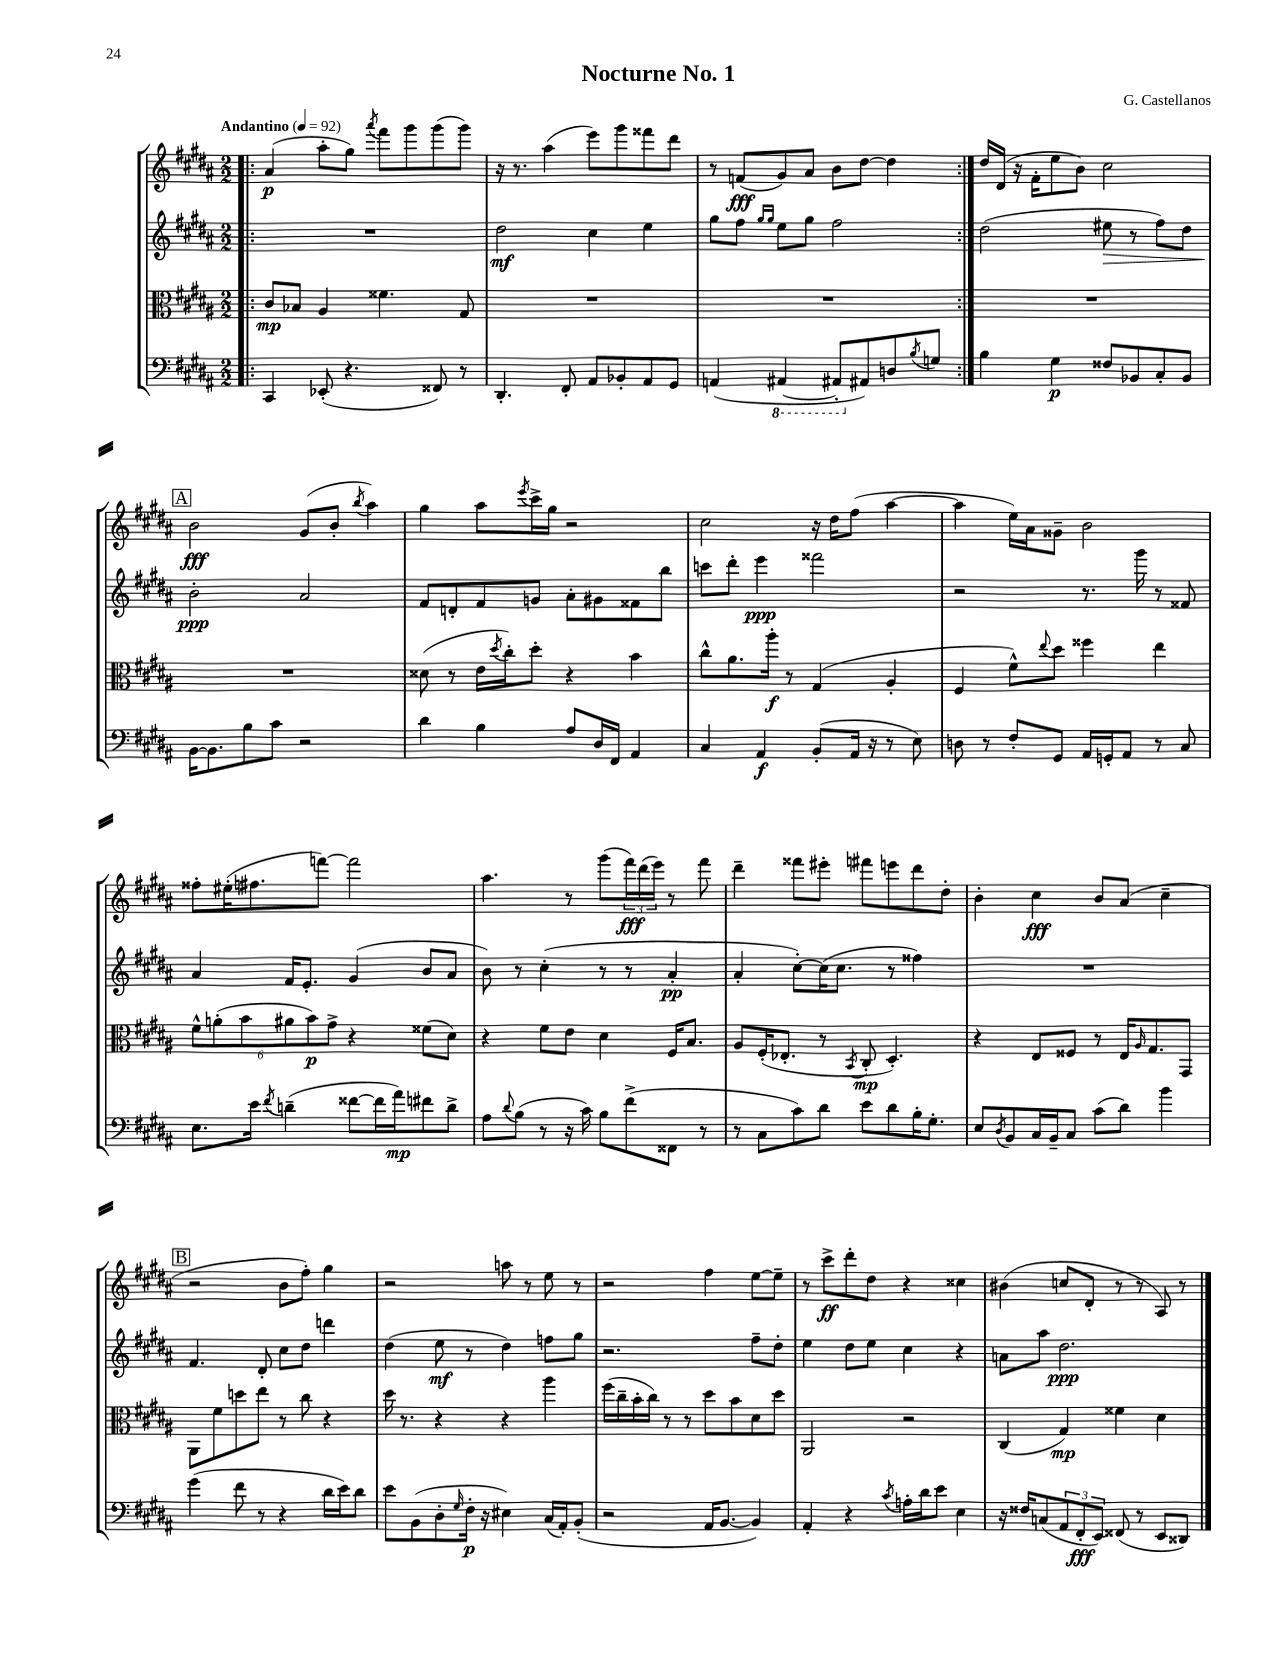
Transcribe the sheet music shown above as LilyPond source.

\header { title = "Nocturne No. 1" composer = "G. Castellanos" }
<<
\new StaffGroup <<
\new Staff = "s0" {
    \clef treble \key b \major \numericTimeSignature \time 2/2 \tempo "Andantino" 4 = 92
    \repeat volta 2 { \bar ".|:" ais'4\p( ais''8-. gis''8) \acciaccatura { ais'''8 } fis'''8 gis'''8 gis'''8( gis'''8) |
    r16 r8. ais''4( e'''8) gis'''8 fisis'''8 dis'''8 |
    r8 f'8\fff( gis'8) ais'8 b'8 dis''8~ dis''4 | }
    dis''16 dis'16( r16 fis'16-. e''8 b'8) cis''2 |
    \mark \markup { \box "A" } b'2\fff gis'8( b'8-. \acciaccatura { b''8 } ais''4) |
    gis''4 ais''8 \acciaccatura { e'''8 } cis'''16-> gis''16 r2 |
    cis''2 r16 dis''16 fis''8( ais''4~ |
    ais''4 e''16) ais'16 gisis'8-- b'2 |
    fisis''8-. eis''16-.( fis''8. f'''8~) f'''2 |
    ais''4. r8 gis'''8( \tuplet 3/2 { fis'''16\fff) dis'''16( e'''16) } r8 fis'''8 |
    dis'''4-- fisis'''8 eis'''8-. fis'''8 e'''8 dis'''8 dis''8-. |
    b'4-. cis''4\fff b'8 ais'8( cis''4-- |
    \mark \markup { \box "B" } r2 b'8 fis''8-.) gis''4 |
    r2 a''8 r8 e''8 r8 |
    r2 fis''4 e''8~ e''8-- |
    r8 cis'''8->\ff dis'''8-. dis''8 r4 cisis''4 |
    bis'4( c''8 dis'8-. r8 r8 ais8) r8 \bar "|." |
}
\new Staff = "s1" {
    \clef treble \key b \major \numericTimeSignature \time 2/2
    \repeat volta 2 { \bar ".|:" R1 |
    dis''2\mf cis''4 e''4 |
    gis''8 fis''8 \grace { gis''16 gis''16 } e''8 gis''8 fis''2 | }
    dis''2( eis''8\> r8 fis''8) dis''8 |
    \mark \markup { \box "A" } b'2-.\ppp\! ais'2 |
    fis'8 d'8-. fis'8 g'8 ais'8-. gis'8 fisis'8 b''8 |
    c'''8 dis'''8-. e'''4\ppp fisis'''2 |
    r2 r8. gis'''16 r8 fisis'8 |
    ais'4 fis'16 e'8.-. gis'4( b'8 ais'8 |
    b'8) r8 cis''4-.( r8 r8 ais'4-.\pp |
    ais'4-. cis''8~-.) cis''16( cis''8. r8 fisis''4) |
    R1 |
    \mark \markup { \box "B" } fis'4. dis'8-. cis''8 dis''8 d'''4 |
    dis''4( e''8\mf r8 dis''4) f''8 gis''8 |
    r2. fis''8-- dis''8-. |
    e''4 dis''8 e''8 cis''4 r4 |
    a'8 ais''8 dis''2.\ppp \bar "|." |
}
\new Staff = "s2" {
    \clef alto \key b \major \numericTimeSignature \time 2/2
    \repeat volta 2 { \bar ".|:" cis'8\mp bes8 ais4 fisis'4. gis8 |
    R1 |
    R1 | }
    R1 |
    \mark \markup { \box "A" } R1 |
    disis'8( r8 e'16 \acciaccatura { dis''8 } cis''16-.) dis''8-. r4 b'4 |
    cis''8-^ ais'8. ais''16-.\f r8 gis4( ais4-. |
    fis4 fis'8-^) \appoggiatura { e''8 } dis''8 fisis''4 e''4 |
    \tuplet 6/4 { fis'8-^ a'8-.( b'8 ais'8 b'8\p) gis'8-> } r4 fisis'8( dis'8) |
    r4 fis'8 e'8 dis'4 fis16 b8. |
    ais8 fis16-.( ees8.-. r8 \acciaccatura { b,8 } cis8-.\mp dis4.-.) |
    r4 e8 fisis8 r8 e16 \grace { ais16 } gis8. gis,8 |
    \mark \markup { \box "B" } ais,8 fis'8 d''8 e''8 r8 cis''8 r4 |
    dis''16 r8. r4 r4 ais''4 |
    fis''16( cis''16-- b'16-. cis''16) r8 r8 dis''8 b'8 dis'8 dis''8 |
    ais,2 r2 |
    cis4( gis4\mp) fisis'4 dis'4 \bar "|." |
}
\new Staff = "s3" {
    \clef bass \key b \major \numericTimeSignature \time 2/2
    \repeat volta 2 { \bar ".|:" cis,4 ees,8-.( r4. fisis,8) r8 |
    dis,4.-. fis,8-. ais,8 bes,8-. ais,8 gis,8 |
    a,4( \ottava #-1 ais,,!4~ ais,,!8-. \ottava #0 ais,8) d8 \acciaccatura { b8 } g8 | }
    b4 gis4\p fisis8 bes,8 cis8-. bes,8 |
    \mark \markup { \box "A" } b,16~ b,8. b8 cis'8 r2 |
    dis'4 b4 ais8 dis16 fis,16 ais,4 |
    cis4 ais,4\f b,8-.( ais,16 r16 r8 e8) |
    d8 r8 fis8-. gis,8 ais,16 g,16-. ais,8 r8 cis8 |
    e8. e'16 \acciaccatura { fis'8 } d'4--( fisis'8~ fisis'16 ais'16\mp) fis'8 d'8-> |
    ais8 \appoggiatura { dis'8 } b8( r8 r16 cis'16) b8 fis'8->( fisis,8 r8 |
    r8 cis8 cis'8) dis'8 e'8 dis'8 b16-. gis8.-. |
    e8 \acciaccatura { dis8 } b,8 cis16 b,16-- cis8 cis'8( dis'8) b'4 |
    \mark \markup { \box "B" } gis'4( fis'8 r8 r4 dis'16 e'16) dis'8 |
    e'8 b,8( dis8-. \grace { gis16 } fis16-.\p r16 eis4) cis16( ais,16-.) b,8-.( |
    r2 ais,16 b,8.~ b,4) |
    ais,4-. r4 \acciaccatura { cis'8 } a16-. dis'16 e'8 e4 |
    r16 fisis16 c8( \tuplet 3/2 { ais,8 fis,8-.\fff e,8) } fisis,8( r8 e,8 disis,8) \bar "|." |
}
>>
>>
\layout { \context { \Score \remove "Bar_number_engraver" } }
